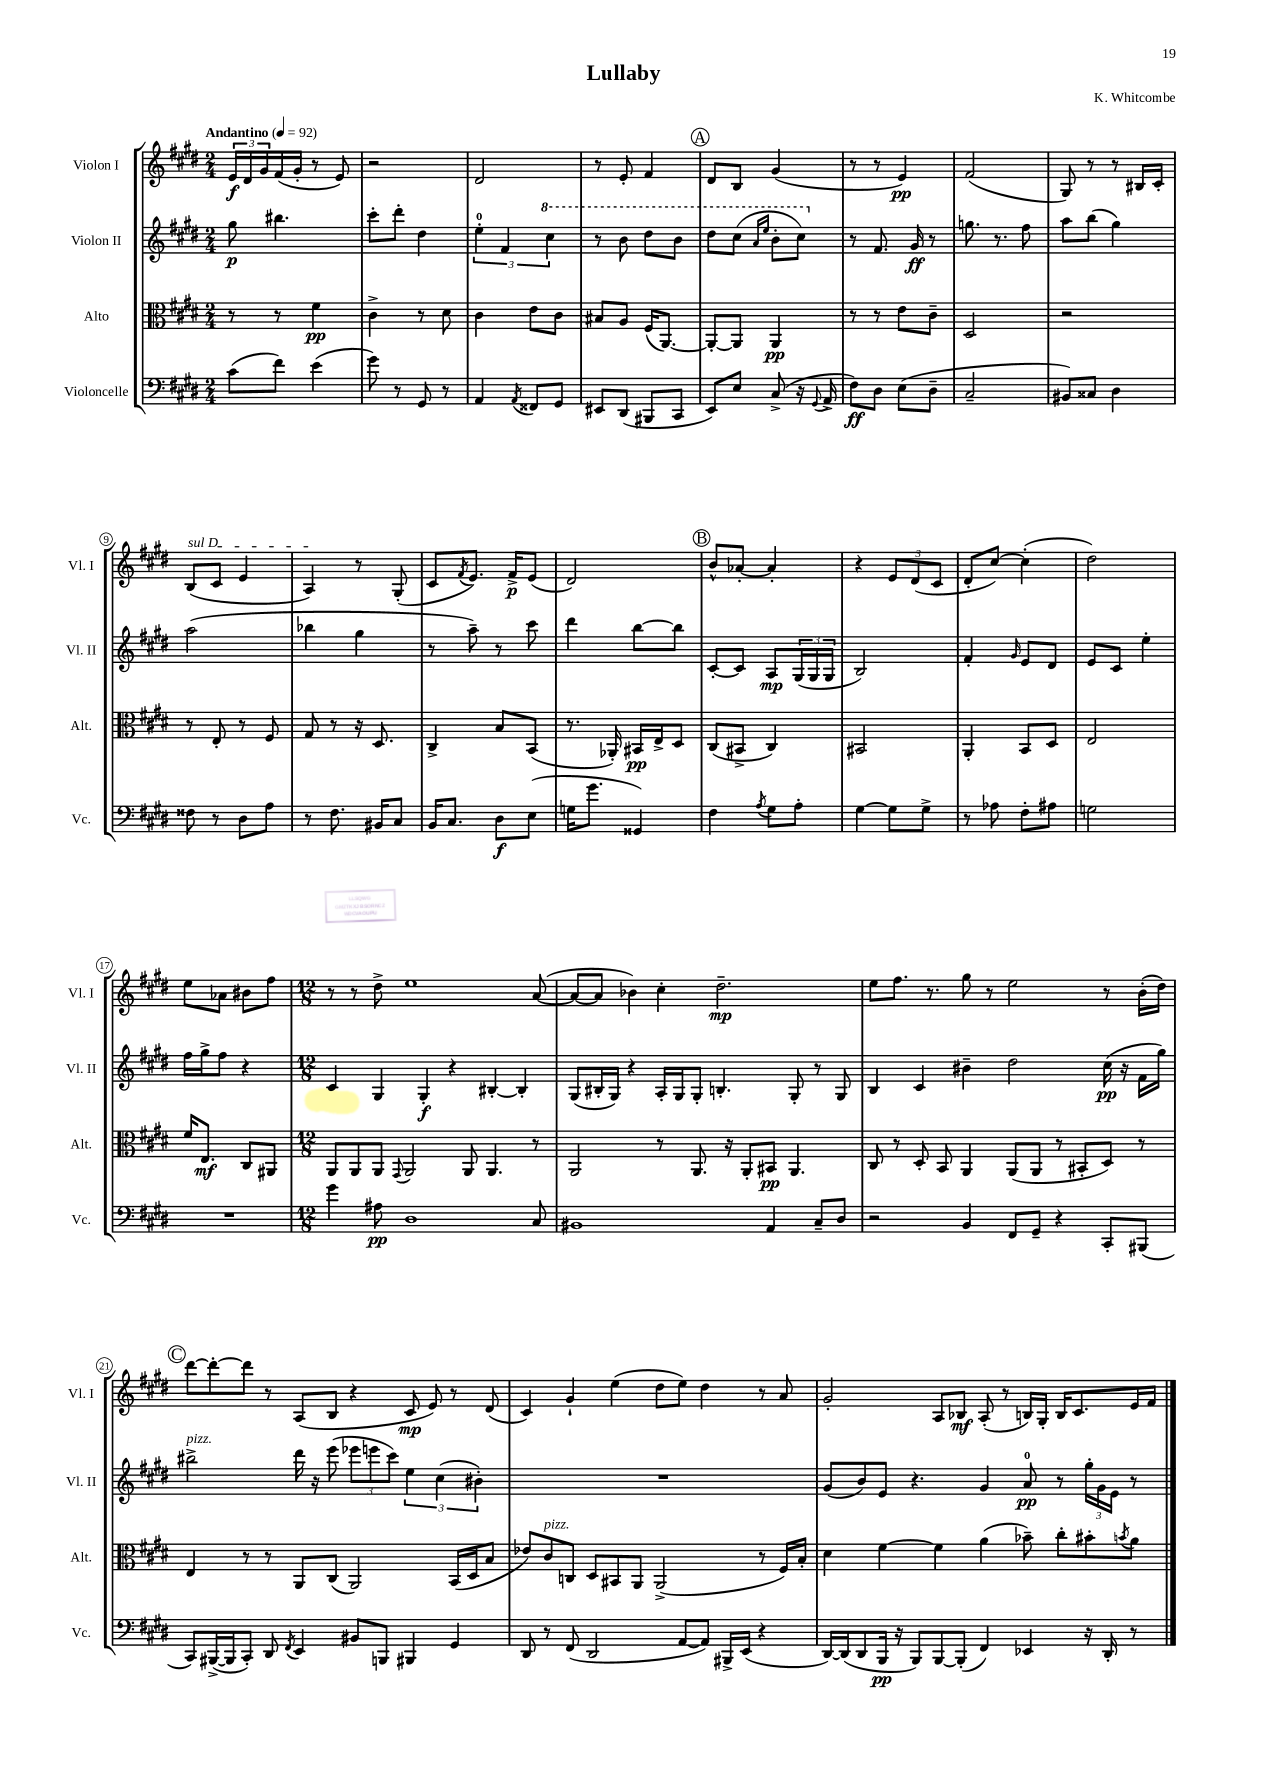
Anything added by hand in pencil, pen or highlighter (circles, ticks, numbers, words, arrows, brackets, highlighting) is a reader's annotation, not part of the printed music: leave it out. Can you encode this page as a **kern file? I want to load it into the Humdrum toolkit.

**kern	**kern	**kern	**kern
*staff4	*staff3	*staff2	*staff1
*clefF4	*clefC3	*clefG2	*clefG2
*k[f#c#g#d#]	*k[f#c#g#d#]	*k[f#c#g#d#]	*k[f#c#g#d#]
*M2/4	*M2/4	*M2/4	*M2/4
*MM92	*MM92	*MM92	*MM92
(8c#\L	8r	8gg#\	24e/LL
.	.	.	24d#/
.	.	.	24g#/
8f#\J)	8r	4.bb#\	(16f#/
.	.	.	16g#'/JJ
(4e\	4f#\	.	8r
.	.	.	8e/)
=	=	=	=
8g#\)	4c#^\	8ccc#'\L	2r
8r	.	8ddd#'\J	.
8GG#/	8r	4dd#\	.
8r	8d#\	.	.
=	=	=	=
4AA/	4c#\	6ee'\	2d#/
.	.	6f#/	.
8qAA/	.	.	.
8FF##/L	8e\L	.	.
.	.	6ccc#\	.
8GG#/J	8c#\J	.	.
=	=	=	=
8EE#/L	8B#/L	8r	8r
(8DD#/J	8A/J	8bb\	8e'/
8BBB#/L	(16F#/LK	8ddd#\L	4f#/
.	[8.AA/J)	.	.
8CC#/J	.	8bb\J	.
=	=	=	=
8EE/L)	8AA'/_L	8ddd#\L	8d#/L
8E/J	8AA/]J	(8ccc#\J	8B/J
.	.	16qqaa/LL	.
.	.	16qqeee/JJ	.
(8C#^/	4AA/	8bb'\L	(4g#/
16r	.	8ccc#\J)	.
8qqGG#/	.	.	.
16AA^/	.	.	.
=	=	=	=
8F#\L)	8r	8r	8r
8D#\J	8r	8.f#/	8r
(8E\L	8e\L	.	4e/)
.	.	16g#/	.
8D#~\J	8c#~\J	8r	.
=	=	=	=
2C#~/	2D#/	8.gg\	(2f#/
.	.	8.r	.
.	.	8ff#\	.
=	=	=	=
8BB#/L)	2r	8aa\L	8G#/)
8C##/J	.	(8bb\J	8r
4D#\	.	4gg#\)	8r
.	.	.	16B#/LL
.	.	.	16c#'/JJ
=	=	=	=
8F##\	8r	(2aa\	(8B/L
8r	8E'/	.	8c#/J
8D#\L	8r	.	4e/
8A\J	8F#/	.	.
=	=	=	=
8r	8G#/	4bb-\	4A/)
8.F#\	8r	.	.
.	16r	4gg#\	8r
16BB#/LK	8.D#/	.	.
8C#/J	.	.	(8G#'/
=	=	=	=
16BB/LK	4C#^/	8r	8c#/L
8.C#/J	.	.	.
.	.	.	8qf#/
.	.	8aa~\)	8.e/J)
8D#\L	8B/L	8r	.
.	.	.	16f#^/LK
(8E\J	(8BB/J	8ccc#\	(8e/J
=	=	=	=
16G\LK	8.r	4ddd#\	2d#/)
8.g#\J	.	.	.
.	16AA-'/)	.	.
4GG##/)	16BB#/LL	[8bb\L	.
.	16E^/J	.	.
.	8D#/J	8bb\]J	.
=	=	=	=
4F#\	(8C#/L	[8c#'/L	8b^^/L
.	8BB#^/J	8c#/]J	[8a-'/J
8qA/	.	.	.
8G#\L	4C#/)	8A/L	4a-'/]
8A'\J	.	(24G#/L	.
.	.	24G#/	.
.	.	24G#/JJ	.
=	=	=	=
[4G#\	2BB#/	2B/)	4r
8G#\]L	.	.	12e/L
.	.	.	(12d#/
8G#^\J	.	.	.
.	.	.	12c#/J
=	=	=	=
8r	4AA'/	4f#'/	8d#'/L
8A-\	.	.	[8cc#/J)
.	.	16qqg#/	.
8F#'\L	8BB/L	8e/L	(4cc#'\]
8A#\J	8D#/J	8d#/J	.
=	=	=	=
2G\	2E/	8e/L	2dd#\)
.	.	8c#/J	.
.	.	4ee'\	.
=	=	=	=
2r	16f#/LK	16ff#\LL	8ee\L
.	8.E/J	16gg#^\J	.
.	.	8ff#\J	8a-\J
.	8C#/L	4r	8b#\L
.	8AA#/J	.	8ff#\J
=	=	=	=
*M12/8	*M12/8	*M12/8	*M12/8
4g#\	8AA/L	4c#/	8r
.	8AA/	.	8r
8A#\	8AA/J	4G#/	8dd#^\
.	8qqGG#/	.	.
1D#	2AA/	.	1ee
.	.	4G#'/	.
.	.	4r	.
.	8AA/	.	.
.	4.AA/	[4B#'/	.
.	.	4B#'/]	.
8C#/	8r	.	([8a/
=	=	=	=
1BB#	2AA/	(8G#/L	8a/_L
.	.	16B#'/L	8a/]J
.	.	16G#/JJ)	.
.	.	4r	4b-\)
.	8r	16A'/LL	4cc#'\
.	.	16G#/J	.
.	8.AA/	8G#'/J	.
.	.	4.B'/	2.dd#~\
.	16r	.	.
.	8AA'/L	.	.
4AA/	8BB#/J	.	.
.	4.AA/	8G#'/	.
8C#~/L	.	8r	.
8D#/J	.	8G#/	.
=	=	=	=
2r	8C#/	4B/	8ee\L
.	8r	.	8.ff#\J
.	8D#'/	4c#/	.
.	.	.	8.r
.	8BB/	.	.
4BB/	4AA/	4b#~\	8gg#\
.	.	.	8r
8FF#/L	(8AA/L	2dd#\	2ee\
8GG#~/J	8AA/J	.	.
4r	8r	.	.
.	8BB#'/L	.	.
8CC#'/L	8D#/J)	(16cc#\	8r
.	.	16r	.
(8BBB#/J	8r	16f#\LL	(16b'\LL
.	.	16gg#\JJ)	16dd#\JJ)
=	=	=	=
8CC#/L)	4E/	2bb#^\	[8ddd#\L
([16BBB#^/L	.	.	8ddd#'\_
16BBB#/]J	.	.	.
8CC#'/J)	8r	.	8ddd#\]J
8DD#/	8r	.	8r
8qFF#/	.	.	.
4EE/	8AA/L	16ddd#\	(8A/L
.	.	16r	.
.	(8C#/J	(8eee\	8B/J
8BB#/L	2AA/)	12eee-\L	4r
.	.	12eee\	.
8BBB/J	.	.	.
.	.	12ccc#\J)	.
4BBB#/	.	6ee\	8c#/
.	.	.	8e/)
.	.	(6cc#\	.
4GG#/	(16BB/LL	.	8r
.	16D#/J	.	.
.	.	6b#'\)	.
.	8B/J	.	(8d#/
=	=	=	=
8DD#/	8e-/L)	1.r	4c#/)
8r	8c#/	.	.
(8FF#/	8C/J	.	4g#`/
2DD#/	8D#/L	.	.
.	8BB#/	.	(4ee\
.	8AA/J	.	.
.	(2AA^/	.	8dd#\L
[8AA/L	.	.	8ee\J)
8AA/]J)	.	.	4dd#\
16BBB#^/LL	.	.	.
(16EE/JJ	.	.	.
4r	8r	.	8r
.	16F#/LL)	.	8a/
.	16B'/JJ	.	.
=	=	=	=
[16DD#/LL)	4d#\	(8g#/L	2g#'/
(16DD#/]J	.	.	.
8DD#/	.	8b/)	.
16BBB/Jk	[4f#\	8e/J	.
16r	.	.	.
8BBB/L)	.	4.r	.
[8BBB/	4f#\]	.	8A/L
(8BBB'/]J	.	.	8B-/J
4FF#/)	(4a\	4g#/	(8A'/
.	.	.	8r
4EE-/	8b-~\)	8a/	16B/LL)
.	.	.	16G#'/JJ
.	8cc#'\L	8r	16B/LK
.	.	.	8.c#/
16r	8b#'\	24gg#'\LL	.
.	.	24g#\	.
16DD#'/	.	.	.
.	.	24e\JJ	.
.	8qb/	.	.
8r	8a\J	8r	16e/L
.	.	.	16f#/JJ
==	==	==	==
*-	*-	*-	*-
